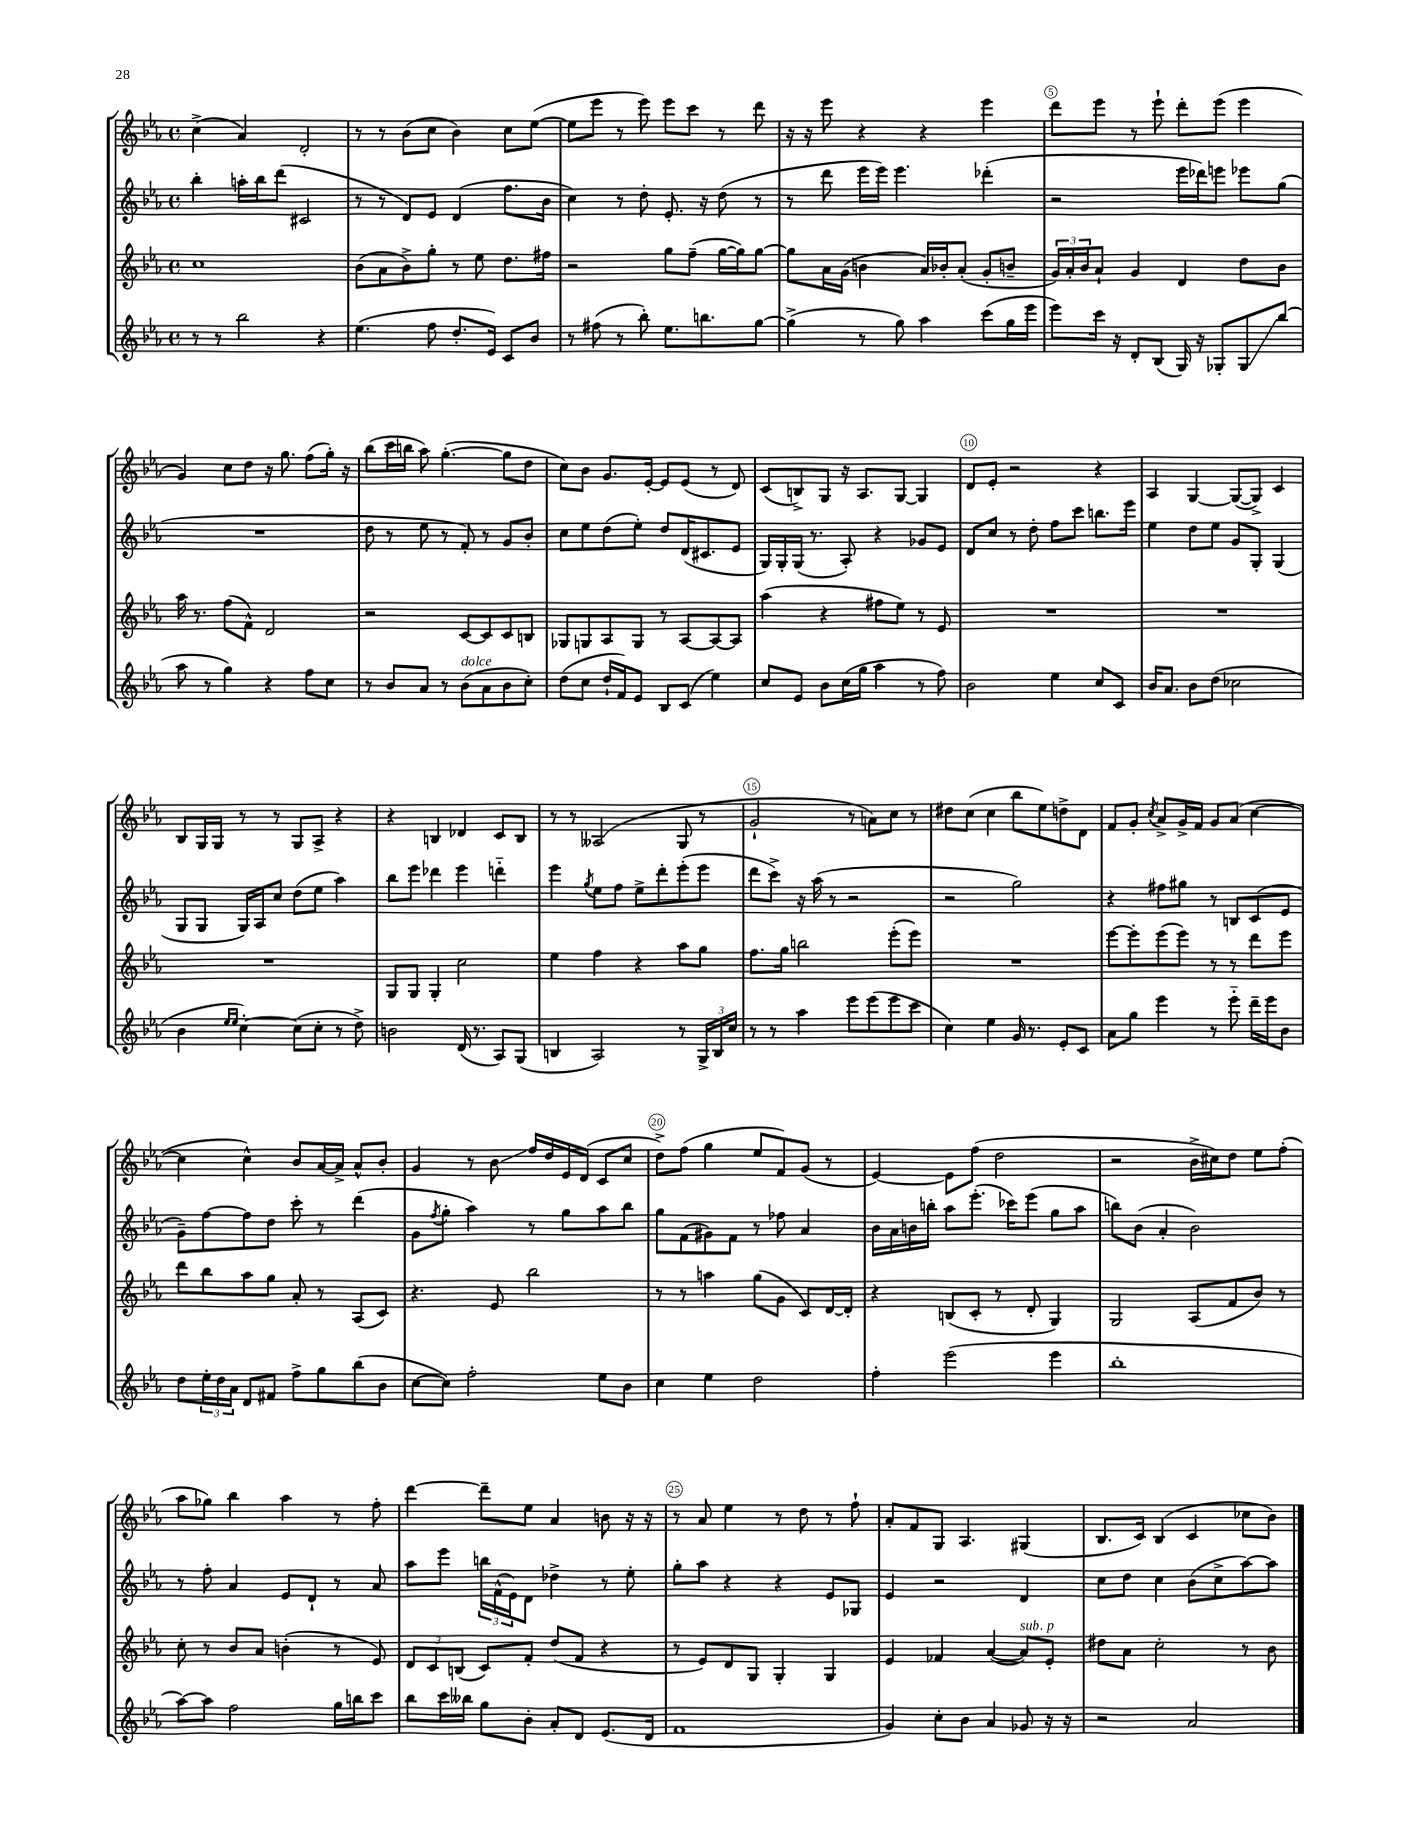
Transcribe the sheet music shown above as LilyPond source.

<<
\new StaffGroup <<
\new Staff = "s0" {
    \clef treble \key ees \major \defaultTimeSignature \time 4/4
    c''4->( aes'4) d'2-. |
    r8 r8 bes'8( c''8 bes'4) c''8 ees''8~( |
    ees''8 ees'''8 r8 ees'''8) ees'''8 c'''8 r8 d'''8 |
    r16 r16 ees'''8 r4 r4 ees'''4 |
    d'''8 ees'''8 r8 ees'''8-! d'''8-. ees'''8( ees'''4 |
    g'4) c''8 d''8 r16 g''8. f''8( g''16-.) r16 |
    bes''8( c'''16 b''16 aes''8) g''4.~-.( g''8 d''8 |
    c''8) bes'8 g'8. ees'16~-. ees'8 ees'8( r8 d'8) |
    c'8( b8->) g8 r16 aes8. g8~ g4 |
    d'8 ees'8-. r2 r4 |
    aes4 g4~ g8~( g8->) c'4 |
    bes8 g16 g16 r8 r8 g8 aes8-> r4 |
    r4 b4 des'4 c'8 b8 |
    r8 r8 aeses2( g8 r8 |
    g'2-! r8 a'8) c''8 r8 |
    dis''8 c''8( c''4 bes''8 ees''8) d''8-> d'8 |
    f'8 g'8-. \acciaccatura { c''8 } aes'8-> g'16-> f'16 g'8 aes'8( c''4~ |
    c''4 c''4-^) bes'8 aes'16~ aes'16-> aes'8-^ bes'8-. |
    g'4 r8 bes'8\glissando f''16 d''16 ees'16 d'16( c'8 c''8 |
    d''8->) f''8( g''4 ees''8 f'8) g'8( r8 |
    ees'4~) ees'8 f''8( d''2 |
    r2 bes'16-> cis''16) d''8 ees''8 f''8-.( |
    aes''8 ges''8) bes''4 aes''4 r8 f''8-. |
    d'''4~ d'''8-- ees''8 aes'4 b'8 r16 r16 |
    r8 aes'8 ees''4 r8 d''8 r8 f''8-! |
    aes'8-. f'8 g8 aes4. gis4( |
    bes8. c'16) bes4( c'4 ces''8 bes'8) \bar "|." |
}
\new Staff = "s1" {
    \clef treble \key ees \major \defaultTimeSignature \time 4/4
    bes''4-. a''16-. bes''16 d'''8( cis'2 |
    r8 r8 d'8) ees'8 d'4( f''8. bes'16 |
    c''4) r8 d''8-. ees'8.-. r16 d''8( r8 |
    r8 d'''8 ees'''16 ees'''16) ees'''4. des'''4-.( |
    r2 ees'''16 des'''16) e'''8 ees'''8 g''8( |
    R1 |
    d''8 r8 ees''8 r8 f'8-.) r8 g'8 bes'8-. |
    c''8 ees''8 d''8( ees''8-.) d''8 d'16( cis'8. ees'8 |
    g16) g16-. g16( r8. aes8-.) r4 ges'8 ees'8 |
    d'8 c''8 r8 d''8-. f''8 c'''8 b''8. ees'''16 |
    ees''4 d''8 ees''8 g'8 g8-. g4( |
    g8 g8 g16) aes16 c''8 d''8( ees''8 aes''4) |
    bes''8 ees'''8 des'''4 ees'''4 d'''4-_ |
    ees'''4 \acciaccatura { g''8 } ees''8 f''8 ees''8-> d'''8-. ees'''8-.( ees'''8 |
    d'''8 c'''8->) r16 aes''16( r8 r2 |
    r2 g''2) |
    r4 fis''8 gis''8 r8 b8 c'8( ees'8 |
    g'8--) f''8~ f''8 d''8 c'''8-. r8 d'''4( |
    g'8 \acciaccatura { f''8 } g''8-. aes''4) r8 g''8 aes''8 bes''8 |
    g''8 f'8( gis'8) f'8 r8 fes''8 aes'4 |
    bes'16 aes'16 b'16 b''16-. aes''8 ees'''8.-.( ces'''16) ees'''8( g''8 aes''8 |
    b''8) bes'8( aes'4-. bes'2) |
    r8 f''8-. aes'4 ees'8 d'8-! r8 aes'8 |
    aes''8 ees'''8 \tuplet 3/2 { b''16 f'16-^( ees'16) } d'8 des''4-> r8 ees''8-. |
    g''8-. aes''8 r4 r4 ees'8 ges8 |
    ees'4 r2 d'4 |
    c''8 d''8 c''4 bes'8( c''8-> aes''8~) aes''8 \bar "|." |
}
\new Staff = "s2" {
    \clef treble \key ees \major \defaultTimeSignature \time 4/4
    c''1 |
    bes'8( aes'8 bes'8->) g''8-. r8 ees''8 d''8. fis''16 |
    r2 g''8 f''8--( g''16~ g''16) g''8~ |
    g''8 aes'16 g'16( b'4 aes'16) bes'16-. aes'8-.( g'8-. b'8-- |
    \tuplet 3/2 { g'16) aes'16-. bes'16 } aes'8-! g'4 d'4 d''8 bes'8 |
    aes''16 r8. f''8( f'8-^) d'2 |
    r2 c'8~ c'8 c'8 b8 |
    ges8 g8 aes8 g8 r8 aes8~ aes8~ aes8 |
    aes''4( r4 fis''8 ees''8) r8 ees'8 |
    R1 |
    R1 |
    R1 |
    g8 g8 g4-. c''2 |
    ees''4 f''4 r4 aes''8 g''8 |
    f''8. g''16 b''2 ees'''8-.( ees'''8) |
    R1 |
    ees'''8~ ees'''8-. ees'''8( ees'''8) r8 r8 d'''8 ees'''8 |
    d'''8 bes''8 aes''8 g''8 aes'8-. r8 aes8( c'8) |
    r4. ees'8 bes''2 |
    r8 r8 a''4 g''8( g'8 c'8) d'16~ d'16-. |
    r4 b8( c'8-. r8 d'8-. g4) |
    g2 aes8( f'8 bes'8) r8 |
    c''8-. r8 bes'8 aes'8 b'4-.( r8 ees'8) |
    \tuplet 3/2 { d'8 c'8 b8( } c'8) f'8-. d''8( f'8 r4 |
    r8 ees'8) d'8 g8 g4-. g4 |
    ees'4 fes'4 aes'4~( aes'8^\markup { \italic "sub. p" }) ees'8-. |
    dis''8 aes'8 c''2-. r8 bes'8 \bar "|." |
}
\new Staff = "s3" {
    \clef treble \key ees \major \defaultTimeSignature \time 4/4
    r8 r8 bes''2 r4 |
    ees''4.( f''8 d''8.-. ees'16) c'8 bes'8 |
    r8 fis''8( r8 bes''8-.) ees''8. b''8. g''8~ |
    g''4->( r8 g''8) aes''4 c'''8( g''16 ees'''16 |
    ees'''8) c'''16 r16 d'8-. bes8( g16) r16 ges8-. ges8\glissando bes''8( |
    aes''8 r8 g''4) r4 f''8 c''8 |
    r8 bes'8 aes'8 r8 bes'8^\markup { \italic "dolce" }( aes'8 bes'8 c''8-.) |
    d''8( c''8 d''16-! f'16) ees'8 bes8 c'8( ees''4) |
    c''8 ees'8 bes'8 c''16( g''16 aes''4 r8 f''8) |
    bes'2 ees''4 c''8 c'8 |
    bes'16 aes'8. bes'8 d''8( ces''2 |
    bes'4 \grace { ees''16 ees''16 } c''4~-.) c''8( c''8-. r8 d''8->) |
    b'2 d'16( r8. aes8) g8( |
    b4 aes2) r8 \tuplet 3/2 { g16-> b16 c''16 } |
    r8 r8 aes''4 ees'''8 ees'''8( ees'''8 c'''8 |
    c''4) ees''4 g'16 r8. ees'8-. c'8 |
    aes'8 g''8 ees'''4 r8 ees'''8-_ d'''16-- ees'''16 bes'8 |
    d''8 \tuplet 3/2 { ees''16-. d''16 aes'16 } d'8 fis'8 f''8-> g''8 bes''8( bes'8 |
    c''8~ c''8) f''2-. ees''8 bes'8 |
    c''4 ees''4 d''2 |
    f''4-. ees'''2( ees'''4 |
    bes''1-. |
    aes''8~) aes''8 f''2 g''16 b''16 c'''8 |
    bes''8 c'''16 beses''16 g''8 bes'8-. aes'8-. d'8 ees'8.( d'16 |
    f'1 |
    g'4) c''8-. bes'8 aes'4 ges'8 r16 r16 |
    r2 aes'2 \bar "|." |
}
>>
>>
\layout { \context { \Score \override BarNumber.break-visibility = ##(#f #t #t) barNumberVisibility = #(every-nth-bar-number-visible 5) \override BarNumber.stencil = #(make-stencil-circler 0.1 0.3 ly:text-interface::print) } }
